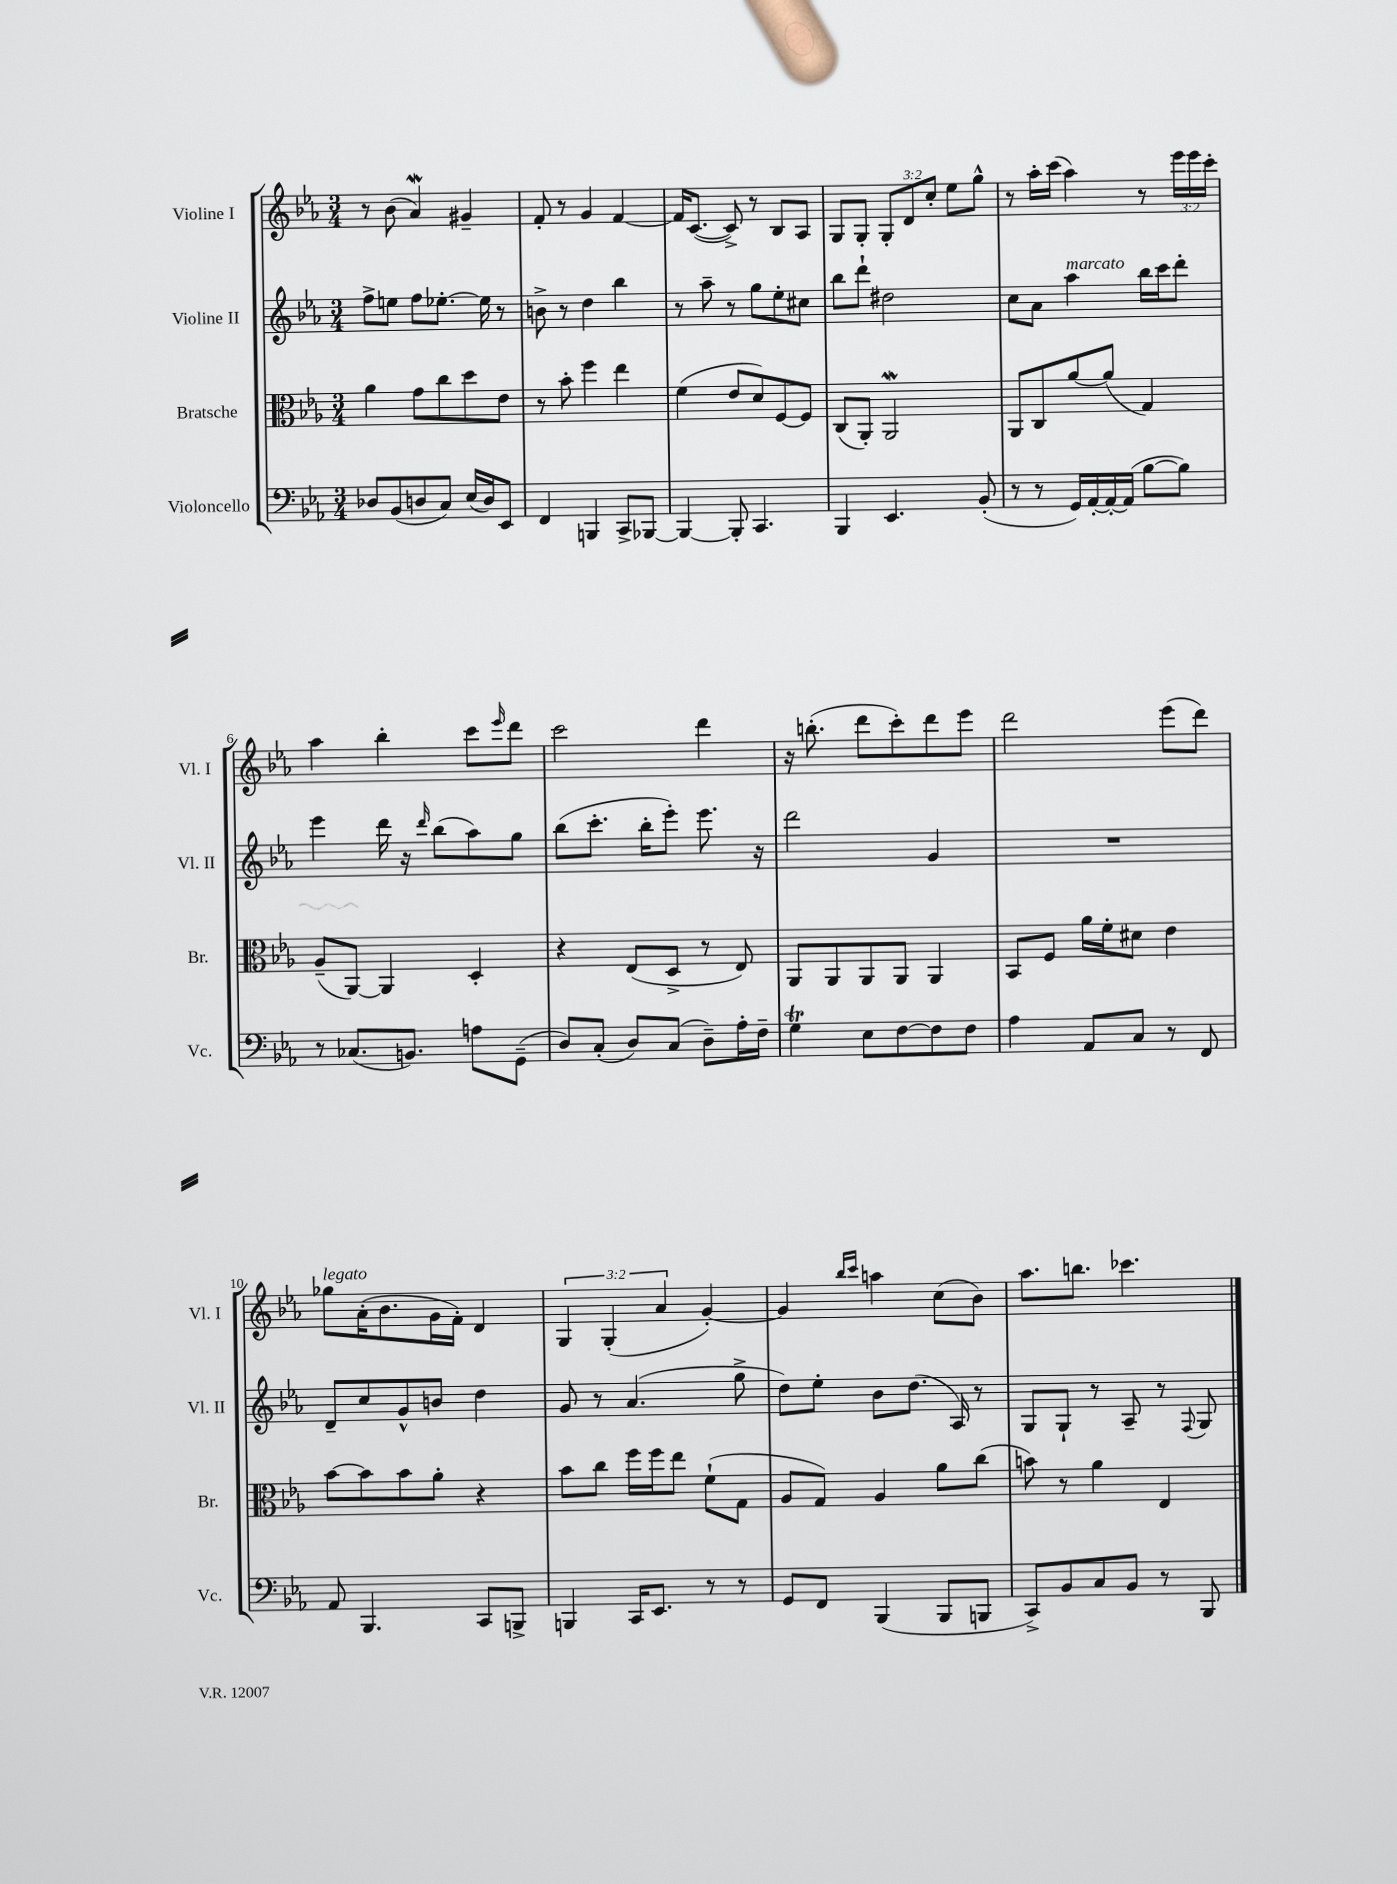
<<
\new StaffGroup <<
\new Staff = "s0" \with { instrumentName = "Violine I" shortInstrumentName = "Vl. I" } {
    \clef treble \key ees \major \numericTimeSignature \time 3/4 \override Staff.TupletNumber.text = #tuplet-number::calc-fraction-text
    r8 bes'8( aes'4\mordent) gis'4-- |
    f'8-. r8 g'4 f'4~ |
    f'16 c'8.~( c'8->) r8 bes8 aes8 |
    g8 g8-. \tuplet 3/2 { g8-. d'8 c''8-. } ees''8 g''8-^ |
    r8 aes''16-. c'''16( aes''4) r8 \tuplet 3/2 { ees'''16 ees'''16 c'''16-. } |
    aes''4 bes''4-. c'''8 \grace { ees'''16 } d'''8 |
    c'''2 d'''4 |
    r16 b''8.-.( d'''8 c'''8-.) d'''8 ees'''8 |
    d'''2 ees'''8( d'''8) |
    ges''8^\markup { \italic "legato" } aes'16-.( bes'8. g'16 f'16-.) d'4 |
    \tuplet 3/2 { g4 g4-.( aes'4 } g'4~-.) |
    g'4 \grace { bes''16 c'''16 } a''4 c''8( bes'8) |
    aes''8. b''8. ces'''4. \bar "|." |
}
\new Staff = "s1" \with { instrumentName = "Violine II" shortInstrumentName = "Vl. II" } {
    \clef treble \key ees \major \numericTimeSignature \time 3/4
    f''8-> e''8 f''8 ees''8.~-. ees''16 r8 |
    b'8-> r8 d''4 bes''4 |
    r8 aes''8-- r8 g''8 ees''8-. cis''8 |
    bes''8 d'''8-! dis''2 |
    c''8 aes'8 aes''4^\markup { \italic "marcato" } bes''16 c'''16 d'''8-. |
    ees'''4 d'''16 r16 \grace { d'''16 } bes''8( aes''8) g''8 |
    bes''8( c'''8.-. bes''16-. ees'''8-.) ees'''8. r16 |
    d'''2 g'4 |
    R2. |
    d'8-- c''8 g'8-^ b'8 d''4 |
    g'8 r8 aes'4.( g''8-> |
    d''8) ees''8-. bes'8 d''8.( aes16) r8 |
    g8 g8-! r8 aes8-- r8 \appoggiatura { f8 } g8 \bar "|." |
}
\new Staff = "s2" \with { instrumentName = "Bratsche" shortInstrumentName = "Br." } {
    \clef alto \key ees \major \numericTimeSignature \time 3/4
    aes'4 g'8 c''8 d''8 ees'8 |
    r8 bes'8-. f''4 ees''4 |
    f'4( ees'8 d'8) f8~ f8 |
    c8( aes,8-.) aes,2\mordent |
    aes,8 c8 aes'8~ aes'8( g4) |
    aes8--( aes,8~) aes,4 d4-. |
    r4 ees8( d8-> r8 ees8) |
    aes,8 aes,8 aes,8 aes,8 aes,4 |
    bes,8 f8 aes'16 f'16-. dis'8 ees'4 |
    bes'8~ bes'8 bes'8 aes'8-. r4 |
    bes'8 c''8 f''16 f''16 ees''8 f'8-!( g8 |
    aes8 g8) aes4 aes'8 c''8( |
    b'8) r8 aes'4 ees4 \bar "|." |
}
\new Staff = "s3" \with { instrumentName = "Violoncello" shortInstrumentName = "Vc." } {
    \clef bass \key ees \major \numericTimeSignature \time 3/4
    des8 bes,8( d8 c8) ees16( d16) ees,8 |
    f,4 b,,4 c,8-> bes,,8~ |
    bes,,4~ bes,,8-. c,4. |
    bes,,4 ees,4. bes,8-.( |
    r8 r8 g,16) aes,16~-. aes,16~-. aes,16( bes8~ bes8) |
    r8 ces8.( b,8.) a8 g,8--( |
    d8) c8-.( d8) c8( d8--) aes16-. f16-- |
    g4\trill ees8 f8~ f8 f8 |
    aes4 aes,8 c8 r8 f,8 |
    aes,8 bes,,4. c,8 b,,8-> |
    b,,4 c,16 ees,8. r8 r8 |
    g,8 f,8 bes,,4( bes,,8 b,,8 |
    c,8->) bes,8 c8 bes,8 r8 bes,,8 \bar "|." |
}
>>
>>
